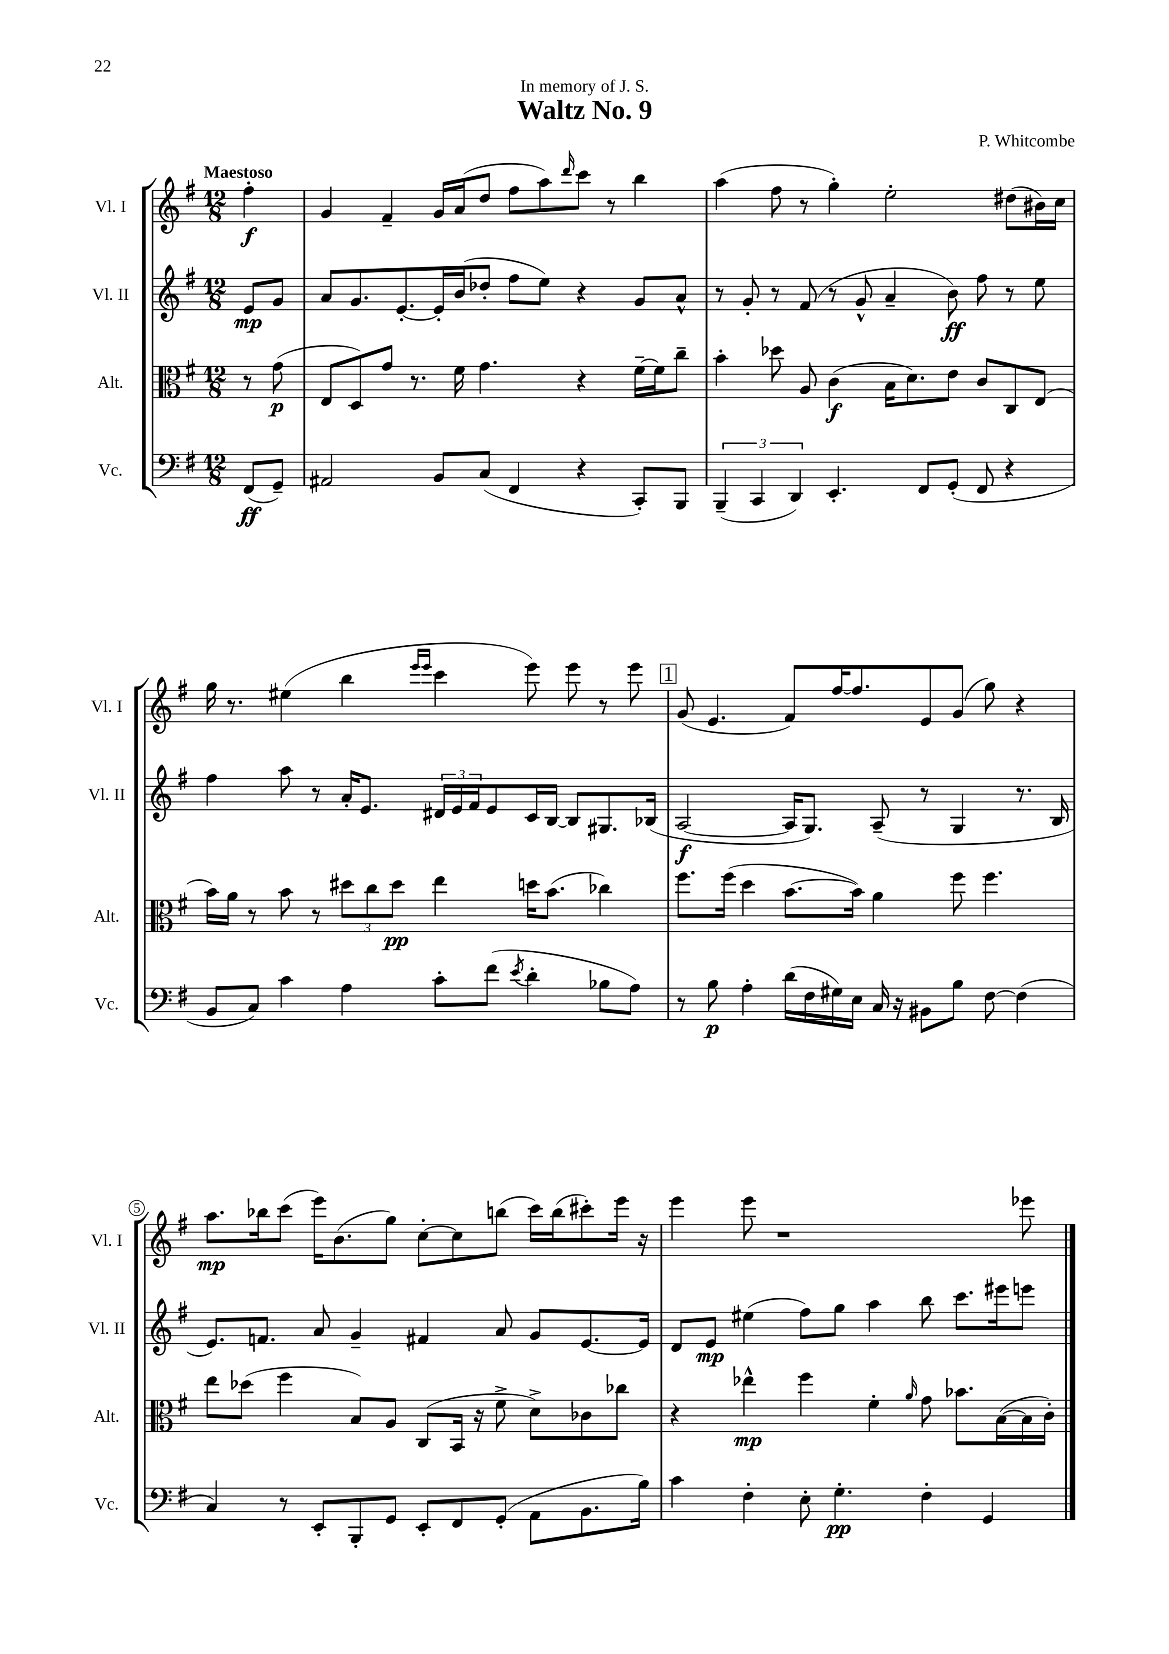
\header { title = "Waltz No. 9" composer = "P. Whitcombe" dedication = "In memory of J. S." }
<<
\new StaffGroup <<
\new Staff = "s0" \with { instrumentName = "Vl. I" shortInstrumentName = "Vl. I" } {
    \clef treble \key g \major \numericTimeSignature \time 12/8 \partial 4 \tempo "Maestoso"
    fis''4-.\f |
    g'4 fis'4-- g'16 a'16( d''8 fis''8 a''8) \grace { d'''16 } c'''8 r8 b''4 |
    a''4( fis''8 r8 g''4-.) e''2-. dis''8( bis'16) c''16 |
    g''16 r8. eis''4( b''4 \grace { e'''16 e'''16 } c'''4 e'''8) e'''8 r8 e'''8 |
    \mark \markup { \box "1" } g'8( e'4. fis'8) fis''16~ fis''8. e'8 g'8( g''8) r4 |
    a''8.\mp bes''16 c'''8( e'''16) b'8.( g''8) c''8~-. c''8 b''8( c'''16) b''16( cis'''8-.) e'''16 r16 |
    e'''4 e'''8 r1 ees'''8 \bar "|." |
}
\new Staff = "s1" \with { instrumentName = "Vl. II" shortInstrumentName = "Vl. II" } {
    \clef treble \key g \major \numericTimeSignature \time 12/8 \partial 4
    e'8\mp g'8 |
    a'8 g'8. e'8.~-. e'16-. b'16( des''8-. fis''8 e''8) r4 g'8 a'8-^ |
    r8 g'8-. r8 fis'8( r8 g'8-^ a'4-- b'8\ff) fis''8 r8 e''8 |
    fis''4 a''8 r8 a'16-. e'8. \tuplet 3/2 { dis'16 e'16 fis'16 } e'8 c'16 b16~ b8 gis8. bes16( |
    \mark \markup { \box "1" } a2~\f a16 g8.) a8--( r8 g4 r8. b16 |
    e'8.) f'8. a'8 g'4-- fis'4 a'8 g'8 e'8.~ e'16 |
    d'8 e'8\mp eis''4( fis''8) g''8 a''4 b''8 c'''8. eis'''16 e'''8 \bar "|." |
}
\new Staff = "s2" \with { instrumentName = "Alt." shortInstrumentName = "Alt." } {
    \clef alto \key g \major \numericTimeSignature \time 12/8 \partial 4
    r8 g'8\p( |
    e8 d8) g'8 r8. fis'16 g'4. r4 fis'16~-- fis'16 c''8-- |
    b'4-. des''8 a8 c'4\f( b16 d'8.) e'8 c'8 c8 e8( |
    b'16) a'16 r8 b'8 r8 \tuplet 3/2 { dis''8 c''8 dis''8\pp } e''4 d''16 b'8.( ces''4) |
    \mark \markup { \box "1" } fis''8. fis''16( d''4 b'8.~ b'16) a'4 fis''8 fis''4. |
    e''8 des''8( fis''4 b8) a8 c8( b,16 r16 fis'8-> d'8->) ces'8 ces''8 |
    r4 ees''4-^\mp fis''4 fis'4-. \grace { a'16 } g'8 bes'8. b16~( b16 c'16-.) \bar "|." |
}
\new Staff = "s3" \with { instrumentName = "Vc." shortInstrumentName = "Vc." } {
    \clef bass \key g \major \numericTimeSignature \time 12/8 \partial 4
    fis,8\ff( g,8--) |
    ais,2 b,8 c8( fis,4 r4 c,8-.) b,,8 |
    \tuplet 3/2 { b,,4--( c,4 d,4) } e,4.-. fis,8 g,8-.( fis,8 r4 |
    b,8 c8) c'4 a4 c'8-. fis'8( \acciaccatura { e'8 } d'4-. bes8 a8) |
    \mark \markup { \box "1" } r8 b8\p a4-. d'16( fis16 gis16) e16 c16 r16 bis,8 b8 fis8~ fis4( |
    c4) r8 e,8-. b,,8-. g,8 e,8-. fis,8 g,8-.( a,8 b,8. b16) |
    c'4 fis4-. e8-. g4.-.\pp fis4-. g,4 \bar "|." |
}
>>
>>
\layout { \context { \Score \override BarNumber.break-visibility = ##(#f #t #t) barNumberVisibility = #(every-nth-bar-number-visible 5) \override BarNumber.stencil = #(make-stencil-circler 0.1 0.3 ly:text-interface::print) } }
